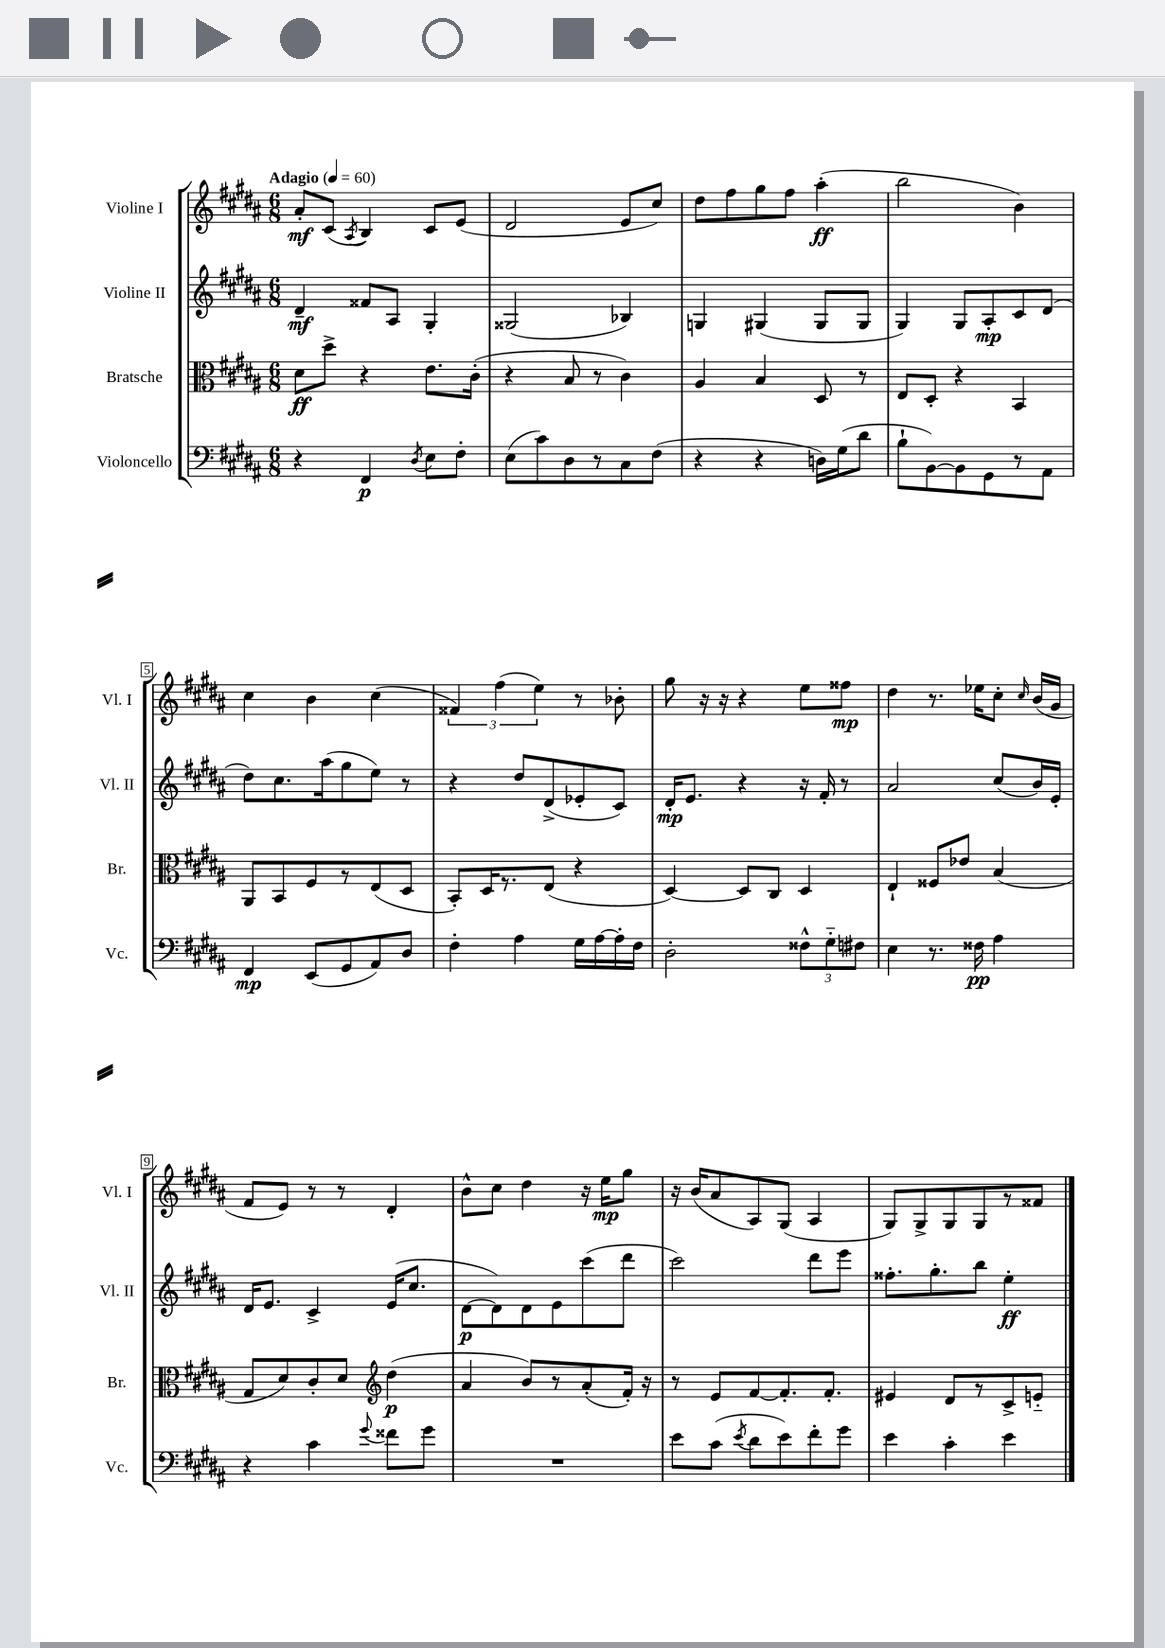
<<
\new StaffGroup <<
\new Staff = "s0" \with { instrumentName = "Violine I" shortInstrumentName = "Vl. I" } {
    \clef treble \key b \major \numericTimeSignature \time 6/8 \tempo "Adagio" 4 = 60
    \autoBeamOff ais'8[-.\mf cis'8]( \acciaccatura { ais8 } b4) cis'8[ e'8]( |
    dis'2 e'8[ cis''8]) |
    dis''8[ fis''8 gis''8 fis''8] ais''4-.\ff( |
    b''2 b'4) |
    cis''4 b'4 cis''4( |
    \tuplet 3/2 { fisis'4) fis''4( e''4) } r8 bes'8-. |
    gis''8 r16 r16 r4 e''8[ fisis''8]\mp |
    dis''4 r8. ees''16[ cis''8]-. \grace { cis''16 } b'16[( gis'16] |
    fis'8[ e'8]) r8 r8 dis'4-. |
    b'8[-^ cis''8] dis''4 r16 e''16[\mp gis''8] |
    r16 b'16[( ais'8 ais8) gis8]( ais4 |
    gis8[) gis8-> gis8 gis8 r8 fisis'8] \bar "|." |
}
\new Staff = "s1" \with { instrumentName = "Violine II" shortInstrumentName = "Vl. II" } {
    \clef treble \key b \major \numericTimeSignature \time 6/8
    \autoBeamOff dis'4--\mf fisis'8[ ais8] gis4-. |
    gisis2( bes4) |
    g4 gis4( gis8[ gis8] |
    gis4) gis8[ ais8-.\mp cis'8 dis'8]( |
    dis''8[) cis''8. ais''16( gis''8 e''8]) r8 |
    r4 dis''8[ dis'8->( ees'8-. cis'8]) |
    dis'16[-.\mp e'8.] r4 r16 fis'16-. r8 |
    ais'2 cis''8[( b'16) e'16]-. |
    dis'16[ e'8.] cis'4-> e'16[( cis''8.] |
    dis'8[~\p dis'8) dis'8 e'8 cis'''8( dis'''8] |
    cis'''2) dis'''8[ e'''8] |
    fisis''8.[-. gis''8.-. b''8] e''4-.\ff \bar "|." |
}
\new Staff = "s2" \with { instrumentName = "Bratsche" shortInstrumentName = "Br." } {
    \clef alto \key b \major \numericTimeSignature \time 6/8
    \autoBeamOff dis'8[\ff dis''8]-> r4 e'8.[ cis'16]-.( |
    r4 b8 r8 cis'4) |
    ais4 b4 dis8 r8 |
    e8[ dis8]-. r4 b,4 |
    ais,8[ b,8 fis8 r8 e8( dis8] |
    b,8[-.) dis16 r8. e8]( r4 |
    dis4~) dis8[ cis8] dis4 |
    e4-! fisis8[ ees'8] b4( |
    gis8[ dis'8) cis'8-. dis'8] \clef treble dis''4\p( |
    ais'4 b'8[) r8 ais'8-.( fis'16]-.) r16 |
    r8 e'8[ fis'8~ fis'8.-. fis'8.]-. |
    eis'4 dis'8[ r8 cis'8-> e'8]-_ \bar "|." |
}
\new Staff = "s3" \with { instrumentName = "Violoncello" shortInstrumentName = "Vc." } {
    \clef bass \key b \major \numericTimeSignature \time 6/8
    \autoBeamOff r4 fis,4\p \acciaccatura { dis8 } e8[ fis8]-. |
    e8[( cis'8) dis8 r8 cis8 fis8]( |
    r4 r4 d16[) gis16( dis'8] |
    b8[-! b,8~) b,8 gis,8 r8 ais,8] |
    fis,4\mp e,8[( gis,8 ais,8) dis8] |
    fis4-. ais4 gis16[ ais16~ ais16-. fis16] |
    dis2-. \tuplet 3/2 { fisis8[-^ gis8-_ fis8] } |
    e4 r8. fisis16\pp ais4 |
    r4 cis'4 \appoggiatura { gis'8 } fisis'8[ gis'8] |
    R2. |
    e'8[ cis'8]( \acciaccatura { e'8 } dis'8[ e'8) fis'8-. gis'8] |
    e'4 cis'4-. e'4 \bar "|." |
}
>>
>>
\layout { \context { \Score \override BarNumber.stencil = #(make-stencil-boxer 0.1 0.3 ly:text-interface::print) } }
